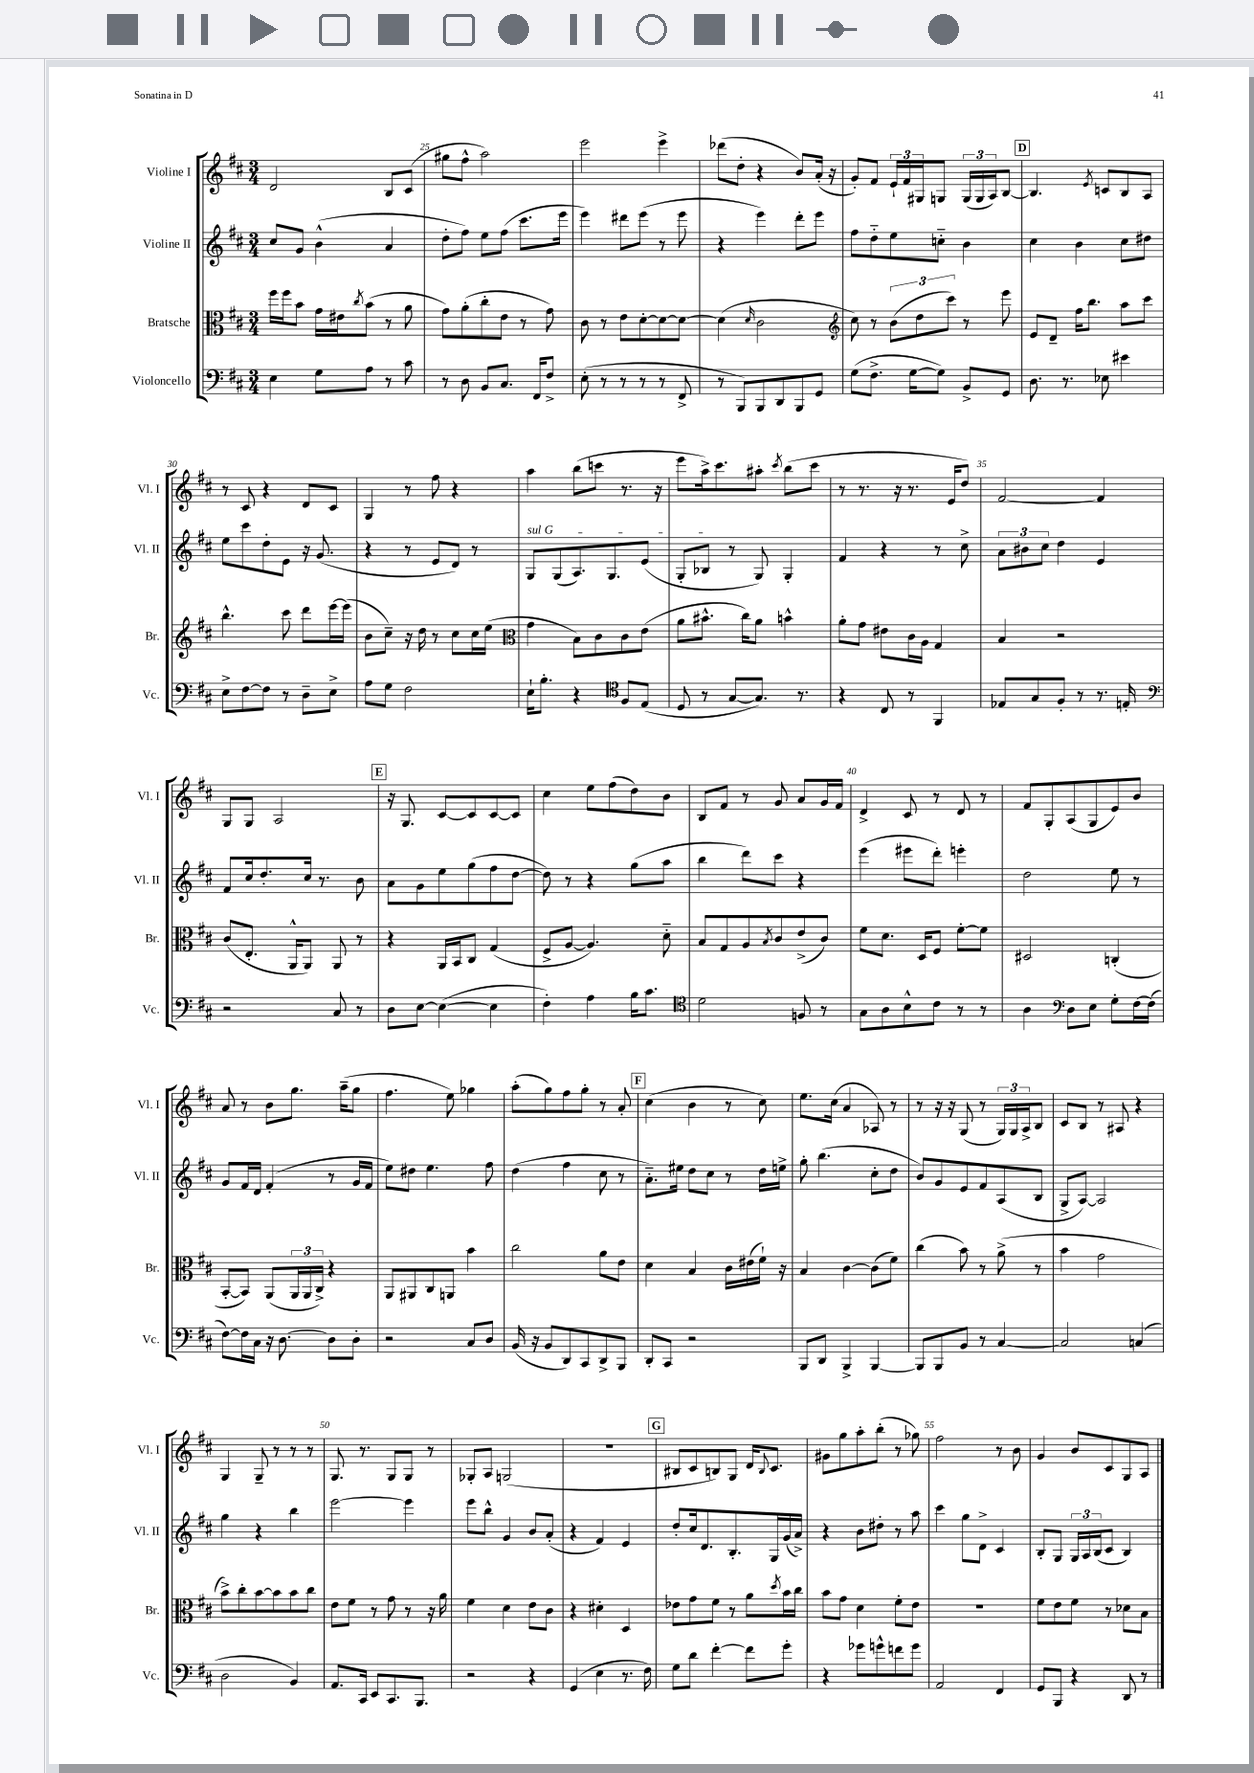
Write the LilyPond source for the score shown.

<<
\new StaffGroup <<
\new Staff = "s0" \with { instrumentName = "Violine I" shortInstrumentName = "Vl. I" } {
    \clef treble \key d \major \numericTimeSignature \time 3/4
    d'2 b8 cis'8( |
    gis''8 fis''8-^ a''2) |
    e'''2 e'''4-> |
    des'''8( d''8-. r4 b'8) a'16-.( r16 |
    g'8-.) fis'8 \tuplet 3/2 { e'16-! fis'16 gis16 } g8 \tuplet 3/2 { g16( g16 a16) } b8~ |
    \mark \markup { \box "D" } b4. \acciaccatura { e'8 } c'8 b8 a8 |
    r8 cis'8 r4 d'8 cis'8 |
    g4 r8 fis''8 r4 |
    a''4 b''8( c'''8 r8. r16 |
    e'''8 a''16->) cis'''8. ais''8-. \acciaccatura { cis'''8 } b''8( cis'''8 |
    r8 r8. r16 r8. e'16 d''8) |
    fis'2~ fis'4 |
    g8 g8 a2 |
    \mark \markup { \box "E" } r16 g8. cis'8~ cis'8 cis'8~ cis'8 |
    cis''4 e''8 fis''8( d''8) b'8 |
    b8 fis'8 r8 g'8 a'8 g'16 fis'16 |
    d'4-> cis'8 r8 d'8 r8 |
    fis'8 g8-. a8( g8 e'8) b'8 |
    a'8 r8 b'8 g''8. a''16--( g''8 |
    fis''4. e''8) ges''4 |
    a''8-.( g''8) fis''8 g''8-. r8 a'8-. |
    \mark \markup { \box "F" } cis''4( b'4 r8 cis''8) |
    e''8. cis''16( a'4 aes8) r8 |
    r8 r16 r16 g8( r8 \tuplet 3/2 { g16) g16 a16-> } b8 |
    cis'8 b8 r8 ais8 r4 |
    g4 g8-- r8 r8 r8 |
    g8. r8. g8 g8 r8 |
    ges8-. a8 g2( |
    R2. |
    \mark \markup { \box "G" } bis8 cis'8 b8) g8 d'16 \appoggiatura { b8 } cis'8. |
    gis'8 g''8 a''8-. b''8-.( r8 ges''8) |
    fis''2 r8 b'8 |
    g'4 b'8 cis'8 g8 a8 \bar "|." |
}
\new Staff = "s1" \with { instrumentName = "Violine II" shortInstrumentName = "Vl. II" } {
    \clef treble \key d \major \numericTimeSignature \time 3/4
    cis''8 g'8 b'4-^( a'4 |
    d''8-. fis''8) e''8 fis''8( cis'''8. e'''16 |
    e'''4) dis'''8 e'''8( r8 e'''8 |
    r4 e'''4) d'''8-. e'''8 |
    fis''8 d''8-_ e''8 c''8-_ b'4 |
    \mark \markup { \box "D" } cis''4 b'4 cis''8 dis''8 |
    e''8 cis'''8 d''8-. e'8 r16 g'8.( |
    r4 r8 e'8 d'8) r8 |
    \once \override TextSpanner.bound-details.left.text = \markup { \italic "sul G" } g8\startTextSpan g8( a8.) g8. e'8( |
    g8-. bes8\stopTextSpan r8 g8) g4-. |
    fis'4 r4 r8 cis''8-> |
    \tuplet 3/2 { a'8 bis'8 cis''8 } d''4 e'4 |
    fis'8 cis''16 d''8.-. cis''16 r8. b'8 |
    \mark \markup { \box "E" } a'8 g'8 e''8 g''8( fis''8 d''8~ |
    d''8) r8 r4 g''8( a''8 |
    b''4 d'''8) cis'''8 r4 |
    e'''4( eis'''8 d'''8-.) e'''4-. |
    d''2 e''8 r8 |
    g'8 fis'16 d'16 fis'4-.( r8 g'16 fis'16 |
    e''8) dis''8 e''4. fis''8 |
    d''4( fis''4 cis''8 r8 |
    \mark \markup { \box "F" } a'8.-_) eis''16 d''8 cis''8 r8 d''16 e''16-> |
    g''8-. b''4.( cis''8-. d''8 |
    b'8) g'8 e'8 fis'8 a8( b8 |
    g8-> a8~) a2 |
    g''4 r4 b''4 |
    e'''2~ e'''4 |
    e'''8 b''8-^ g'4 b'8 a'8-.( |
    r4 fis'4) e'4 |
    \mark \markup { \box "G" } d''8-. cis''16 d'8. b8.-. g16 g'16( a'16->) |
    r4 b'8 dis''8-. r8 a''8 |
    cis'''4 g''8 d'8-> cis'4 |
    b8-. g8 \tuplet 3/2 { g16 a16 b16( } cis'8 b4) \bar "|." |
}
\new Staff = "s2" \with { instrumentName = "Bratsche" shortInstrumentName = "Br." } {
    \clef alto \key d \major \numericTimeSignature \time 3/4
    fis''16 fis''16 b'8 g'16 eis'16 \acciaccatura { cis''8 } b'8( r8 a'8 |
    g'8) a'8-.( cis''8-. e'8 r8 g'8) |
    cis'8 r8 e'8 d'8~-. d'8~ d'8~ |
    d'4( \grace { d'16 } cis'2 |
    \clef treble cis''8) r8 \tuplet 3/2 { b'8( d''8 cis'''8) } r8 e'''8 |
    \mark \markup { \box "D" } e'8 d'8-- fis''16 b''8. a''8 cis'''8 |
    b''4.-^ cis'''8 d'''8 e'''16~ e'''16( |
    b'8 cis''8--) r16 d''16 r8 cis''8 cis''16 e''16( |
    \clef alto g'4 b8) cis'8 cis'8 e'8( |
    a'8 bis'8.-^ cis''16) a'8 b'4-^ |
    a'8-. g'8 eis'8 cis'16 a16 g4 |
    b4 r2 |
    cis'8( e8.-. a,16-^ a,8) a,8 r8 |
    \mark \markup { \box "E" } r4 a,16 b,16 cis8 g4( |
    fis8-> a8~ a4.) d'8-_ |
    b8 g8 a8 \acciaccatura { b8 } cis'8 e'8->( cis'8) |
    fis'8 d'8. d16 fis8 fis'8~-. fis'8 |
    dis2 c4-.( |
    b,8~-. b,8) a,8( \tuplet 3/2 { a,16 a,16 cis16->) } r4 |
    a,8 ais,8 cis8 a,8 b'4 |
    cis''2 a'8 e'8 |
    \mark \markup { \box "F" } d'4 b4 cis'16 eis'16( fis'16-!) r16 |
    b4 cis'4~ cis'8( fis'8) |
    cis''4( b'8) r8 a'8->( r8 |
    b'4 g'2 |
    b'8->) cis''8-. b'8~ b'8 b'8 cis''8 |
    e'8 fis'8 r8 g'8 r8 r16 a'16 |
    fis'4 d'4 e'8 cis'8 |
    r4 dis'4-. d4 |
    \mark \markup { \box "G" } ees'8 g'8 fis'8 r8 a'8 \acciaccatura { d''8 } b'16 cis''16 |
    b'8 g'8 d'4 fis'8-. e'8 |
    R2. |
    fis'8 e'8 fis'8 r8 des'8 b8 \bar "|." |
}
\new Staff = "s3" \with { instrumentName = "Violoncello" shortInstrumentName = "Vc." } {
    \clef bass \key d \major \numericTimeSignature \time 3/4
    e4 g8 a8 r8 cis'8 |
    r8 d8 b,8 cis8. fis,16 fis8-> |
    e8-.( r8 r8 r8 r8 fis,8-> |
    r8 b,,8) b,,8 d,8 b,,8 g,8 |
    g8( fis8.-> g16~ g8) b,8-> g,8 |
    \mark \markup { \box "D" } d8. r8. ees8 eis'4 |
    e8-> fis8~ fis8 r8 d8-- e8-> |
    a8 g8 fis2 |
    e16-! b8.-. r4 \clef tenor fis8 e8( |
    d8 r8 g8~ g8.) r8. |
    r4 cis8 r8 fis,4 |
    ees8 g8 fis8-. r8 r8. e16-. |
    \clef bass r2 cis8 r8 |
    \mark \markup { \box "E" } d8 e8~ e4~( e4 |
    fis4-.) a4 b16 cis'8. |
    \clef tenor d'2 f8 r8 |
    g8 a8 b8-^ cis'8 r8 r8 |
    a4 \clef bass d8 e8 g8-. fis16~ fis16( |
    fis8~) fis16 cis16 r16 d8.~ d8 d8-. |
    r2 cis8 d8 |
    b,16( r16 b,8 d,8) cis,8 d,8-> b,,8 |
    \mark \markup { \box "F" } d,8-. cis,8 r2 |
    b,,8 d,8 b,,4-> b,,4~ |
    b,,8 b,,8 b,8 r8 cis4~ |
    cis2 c4( |
    d2 b,4) |
    a,8. cis,16 e,8 cis,8. b,,8. |
    r2 r4 |
    g,4( e4 r8. fis16) |
    \mark \markup { \box "G" } g8 d'8 fis'4~-. fis'8 g'8-. |
    r4 ges'8 g'8-^ f'8 g'8 |
    a,2 fis,4 |
    g,8 b,,8 r4 d,8 r8 \bar "|." |
}
>>
>>
\layout { \context { \Score currentBarNumber = #24 \override BarNumber.break-visibility = ##(#f #t #t) barNumberVisibility = #(every-nth-bar-number-visible 5) } }
